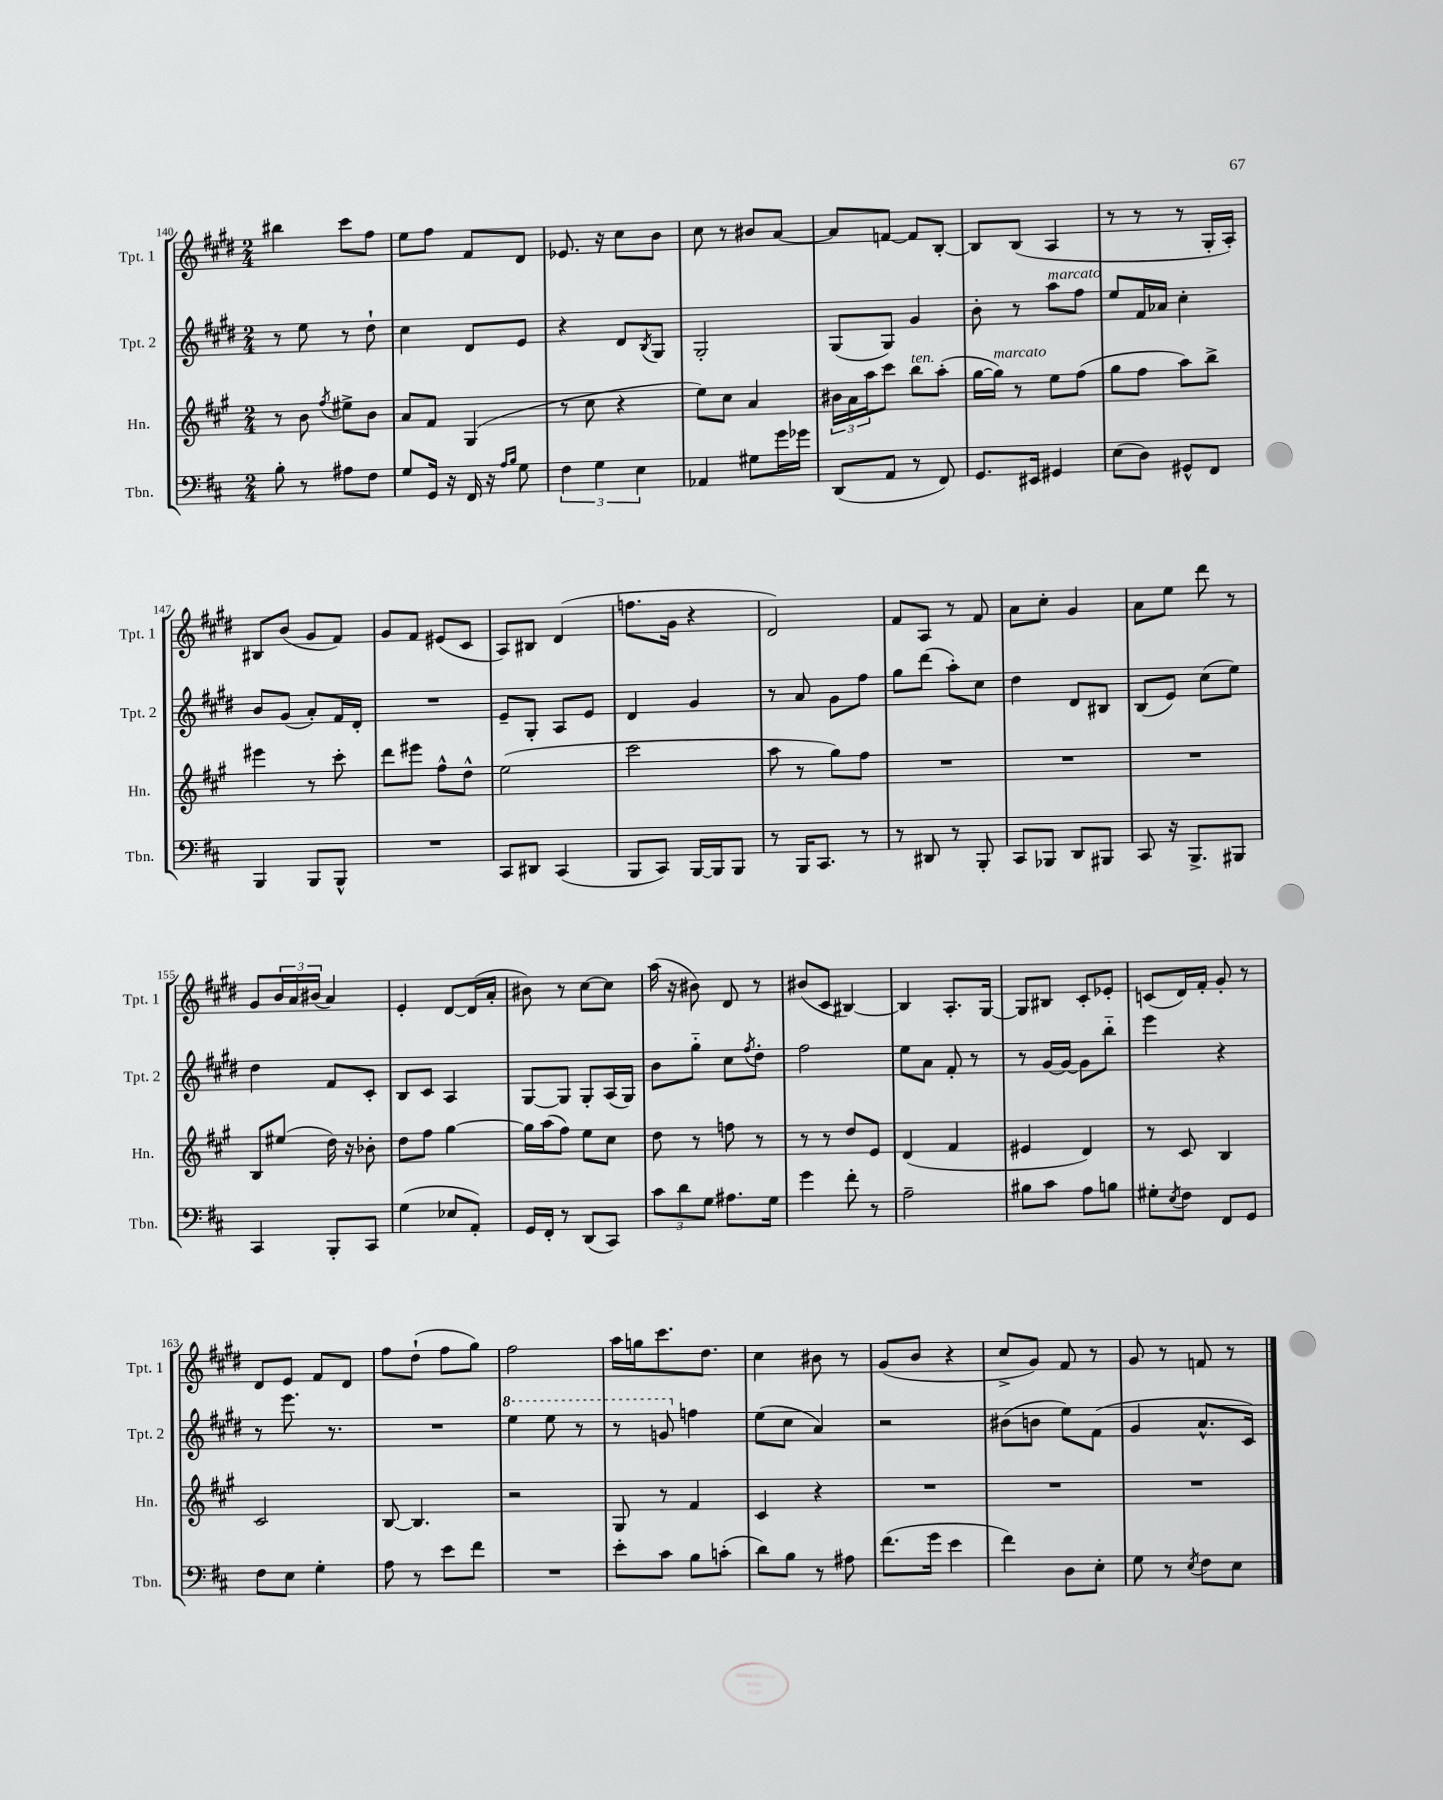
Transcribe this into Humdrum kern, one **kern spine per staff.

**kern	**kern	**kern	**kern
*part4	*part3	*part2	*part1
*staff4	*staff3	*staff2	*staff1
*I"Tbn.	*I"Hn.	*I"Tpt. 2	*I"Tpt. 1
*I'Tbn.	*I'Hn.	*I'Tpt. 2	*I'Tpt. 1
*clefF4	*clefG2	*clefG2	*clefG2
*k[f#c#]	*k[f#c#g#]	*k[f#c#g#d#]	*k[f#c#g#d#]
*M2/4	*M2/4	*M2/4	*M2/4
=140	=140	=140	=140
8B'\	8r	8r	4bb#X\
8r	8b\	8ee\	.
.	8qff#/	.	.
8A#X\L	8ee#X^\L	8r	8ccc#\L
8F#\J	8b\J	8dd#`\	8ff#\J
=141	=141	=141	=141
8G/L	8a/L	4cc#\	8ee\L
16GG/Jk	8f#/J	.	8ff#\J
16r	.	.	.
16FF#/	(4G#/	8d#/L	8f#/L
16r	.	.	.
16qqA/LL	.	.	.
16qqB/JJ	.	.	.
8G\	.	8e/J	8d#/J
=142	=142	=142	=142
6F#\	8r	4r	8.e-X/
.	8cc#\	.	.
6G\	.	.	.
.	.	.	16r
.	4r	8d#/L	8cc#\L
6E\	.	.	.
.	.	8qB/	.
.	.	8G#/J	8b\J
=143	=143	=143	=143
4AA-X/	8ee\L)	2G#'/	8cc#\
.	8cc#\J	.	8r
8G#X\L	4a/	.	8b#X/L
16g\L	.	.	[8a/J
16g-X\JJ	.	.	.
=144	=144	=144	=144
(8DD/L	24b#X\LL	(8G#/L	8a/L]
.	24a\	.	.
.	24aa\J	.	.
8AA/J	8ccc#\J	8G#/J)	[8fn/J
!	!LO:TX:a:i:t=ten.	!	!
8r	8bb\L	4g#/	8f/L]
8FF#/)	(8aa'\J	.	[8B'/J
=145	=145	=145	=145
8.GG/L	[16gg#\LL	8b'\	8B/L]
!	!LO:TX:a:i:t=marcato	!	!
.	16gg#\JJ])	.	.
.	8r	8r	(8B/J
16EE#X/Jk	.	.	.
!	!	!LO:TX:a:i:t=marcato	!
4GG#X/	8ee\L	8aa\L	4A/
.	(8ff#\J	8ff#\J	.
=146	=146	=146	=146
(8E\L	8gg#\L	8ee/L	8r
8D\J)	8ff#\J	16f#/L	8r
.	.	16a-X/JJ	.
8GG#X^^/L	8aa\L)	4cc#'\	8r
8FF#/J	8bb^\J	.	16G#'/LL
.	.	.	16A'/JJ)
!!LO:LB:g=z
=147	=147	=147	=147
4BBB/	4eee#X\	8b/L	8B#X/L
.	.	(8g#/J	(8b/J
8BBB/L	8r	8a'/L)	8g#/L
8BBB^^/J	8ccc#'\	16f#/L	8f#/J)
.	.	16d#'/JJ	.
=148	=148	=148	=148
2r	8ddd\L	2r	8g#/L
.	8eee#X\J	.	8f#/J
.	8ff#^^\L	.	(8e#X/L
.	8dd^^\J	.	8c#/J
=149	=149	=149	=149
8CC#/L	(2ee\	8e~/L	8A/L)
8DD#X/J	.	8G#'/J	8B#X/J
(4CC#/	.	8A/L	(4d#/
.	.	8e/J	.
=150	=150	=150	=150
8BBB/L	2ccc#\	4d#/	8.ffn\L
8CC#/J)	.	.	.
.	.	.	16g#\Jk
[16BBB/LL	.	4g#/	4r
16BBB/J]	.	.	.
8BBB/J	.	.	.
=151	=151	=151	=151
8r	8aa\	8r	2d#/)
16BBB/KL	8r	8a/	.
8.CC#/J	.	.	.
.	8gg#\L)	8g#\L	.
8r	8ff#\J	8ff#\J	.
=152	=152	=152	=152
8r	2r	8gg#\L	8f#/L
8DD#X/	.	(8ddd#\J	8A/J
8r	.	8aa'\L)	8r
8BBB'/	.	8cc#\J	8f#/
=153	=153	=153	=153
8CC#/L	2r	4dd#\	8a\L
8BBB-X/J	.	.	8cc#'\J
8DD/L	.	8d#/L	4g#/
8BBB#X/J	.	8B#X/J	.
=154	=154	=154	=154
8CC#/	2r	(8B/L	8a\L
16r	.	8e/J)	8ee\J
8.BBB^/L	.	.	.
.	.	(8cc#\L	8ddd#\
8BBB#X/J	.	8ee\J)	8r
!!LO:LB:g=z
=155	=155	=155	=155
4CC#/	8B/L	4dd#\	8g#/L
.	(8ee#X/J	.	24b/L
.	.	.	24a/
.	.	.	(24b#X/JJ
8BBB'/L	16dd\)	8f#/L	4a/)
.	16r	.	.
8CC#/J	8b-X'\	8c#'/J	.
=156	=156	=156	=156
(4G\	8dd\L	8B/L	4e'/
.	8ff#\J	8c#/J	.
8E-X/L	[4gg#\	4A/	[8d#/L
8AA'/J)	.	.	(16d#/L]
.	.	.	16a'/JJ
=157	=157	=157	=157
16GG/LL	16gg#\LL]	[8G#/L	8b#X\)
16FF#'/JJ	(16aa\J	.	.
8r	8ff#\J)	8G#/J]	8r
(8DD/L	8ee\L	8G#'/L	[8cc#\L
8CC#/J)	8cc#\J	(16A/L	8cc#\J]
.	.	16G#/JJ)	.
=158	=158	=158	=158
12c#\L	8dd\	8b\L	(16aa\
.	.	.	16r
12d\	.	.	.
.	8r	8gg#\J	8b#X\)
12G\J	.	.	.
8.A#X\L	8ffn\	8cc#\L	8d#/
.	.	8qff#/	.
.	8r	8dd#'\J	8r
16G\Jk	.	.	.
=159	=159	=159	=159
4g\	8r	2ff#\	(8b#X/L
.	8r	.	8c#/J
8f#'\	8dd/L	.	[4B#X/)
8r	8e/J	.	.
=160	=160	=160	=160
2A~\	(4d/	8ee\L	4B#/]
.	.	8a\J	.
.	4f#/	8f#'/	8.A'/L
.	.	8r	.
.	.	.	[16G#/Jk
=161	=161	=161	=161
8B#X\L	4e#X/	8r	8G#/L]
8c#\J	.	[16g#/LL	8B#X/J
.	.	16g#/JJ_	.
8A\L	4d/)	8g#\L]	8c#'/L
8Bn\J	.	8bb\J	8e-X'/J
=162	=162	=162	=162
8G#X'\L	8r	4eee\	(8cn/L
8qE/	.	.	.
8F#\J	8c#/	.	16d#/L)
.	.	.	16f#'/JJ
8FF#/L	4B/	4r	8g#'/
8GG/J	.	.	8r
!!LO:LB:g=z
=163	=163	=163	=163
8F#\L	2c#/	8r	8d#/L
8E\J	.	8.eee\	8e/J
4G'\	.	.	8f#/L
.	.	8.r	.
.	.	.	8d#/J
=164	=164	=164	=164
8A\	[8B/	2r	8ff#\L
8r	4.B/]	.	(8dd#`\J
8e\L	.	.	8ff#\L
8f#\J	.	.	8gg#\J)
=165	=165	=165	=165
*	*	*8va	*
2r	2r	4eee\	2ff#\
.	.	8eee\	.
.	.	8r	.
=166	=166	=166	=166
8e'\L	8G#/	8r	16aa\LL
.	.	.	16ggn\J
8c#\J	8r	8ggn/	8.ccc#\
*	*	*X8va	*
8B\L	4f#/	4ffn\	.
.	.	.	8.dd#\J
(8cn'\J	.	.	.
=167	=167	=167	=167
8d\L)	4c#/	(8ee\L	4cc#\
8B\J	.	8cc#\J	.
8r	4r	4a/)	8b#X\
8A#X\	.	.	8r
=168	=168	=168	=168
(8.f#\L	2r	2r	(8g#/L
.	.	.	8b/J
16g\Jk	.	.	.
4e\	.	.	4r
=169	=169	=169	=169
4f#\)	2r	(8b#X\L	8cc#^/L
.	.	8bn\J	8g#/J)
8D\L	.	8ee\L)	8f#/
8E'\J	.	(8f#\J	8r
=170	=170	=170	=170
8G\	2r	4g#/	8g#/
8r	.	.	8r
8qE/	.	.	.
8F#\L	.	8.a^^/L	8fn/
8E\J	.	.	8r
.	.	16c#/Jk)	.
==	==	==	==
*-	*-	*-	*-
